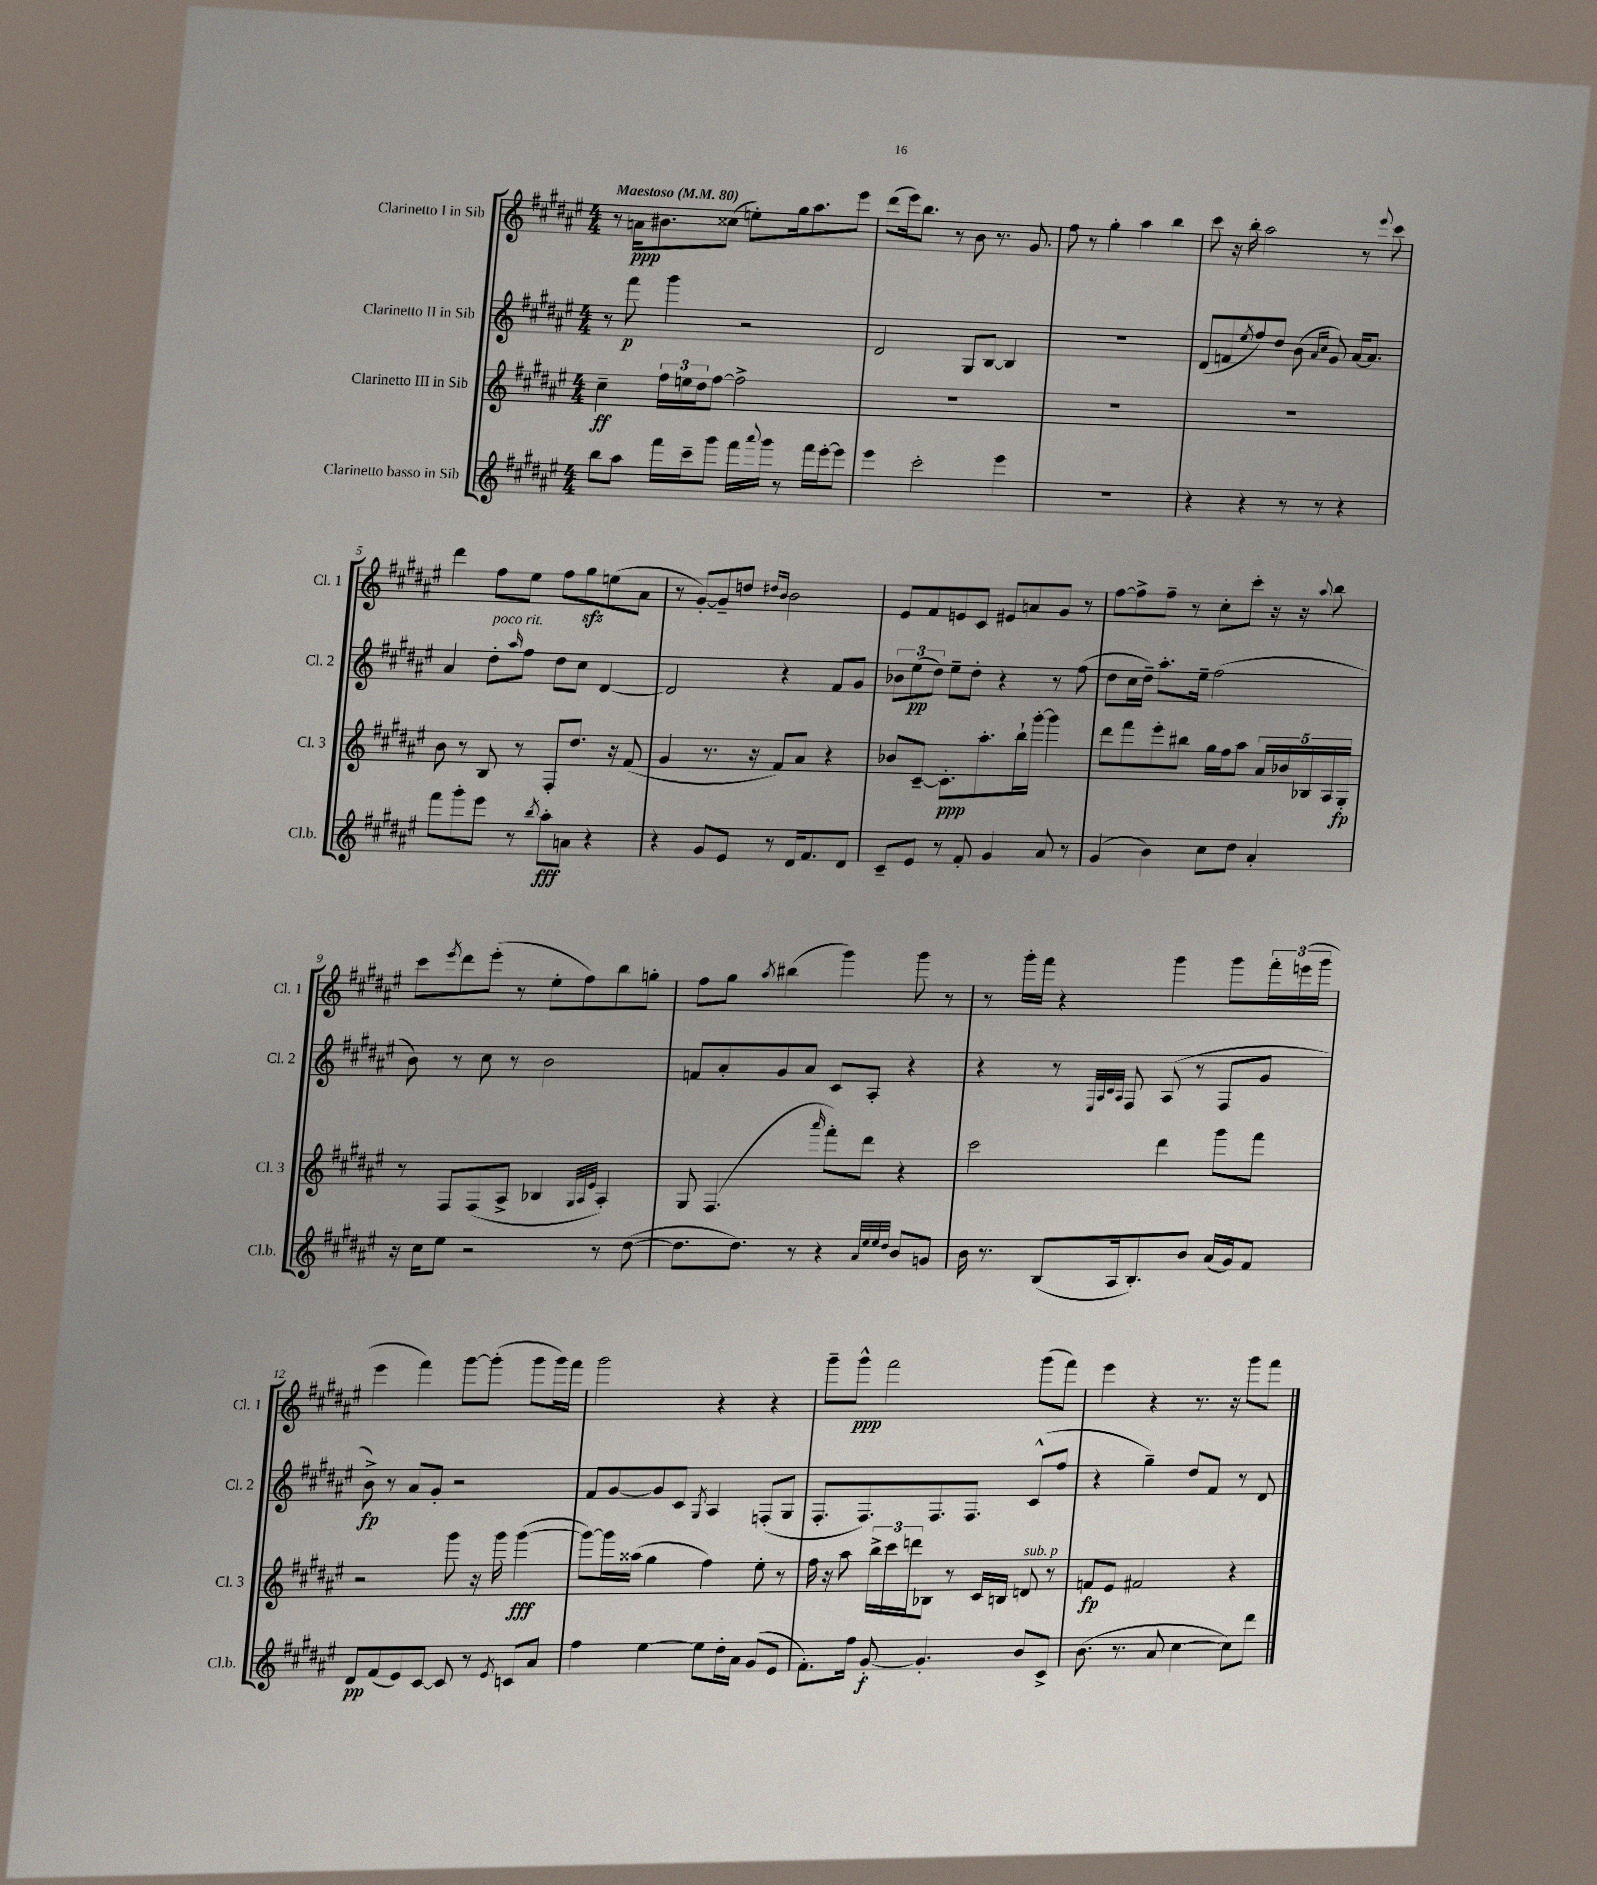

**kern	**dynam	**kern	**dynam	**kern	**dynam	**kern	**dynam
*part4	*part4	*part3	*part3	*part2	*part2	*part1	*part1
*staff4	*staff4	*staff3	*staff3	*staff2	*staff2	*staff1	*staff1
*I"Clarinetto basso in Sib	*	*I"Clarinetto III in Sib	*	*I"Clarinetto II in Sib	*	*I"Clarinetto I in Sib	*
*I'Cl.b.	*	*I'Cl. 3	*	*I'Cl. 2	*	*I'Cl. 1	*
*clefG2	*	*clefG2	*	*clefG2	*	*clefG2	*
*k[f#c#g#d#a#e#]	*	*k[f#c#g#d#a#e#]	*	*k[f#c#g#d#a#e#]	*	*k[f#c#g#d#a#e#]	*
*M4/4	*	*M4/4	*	*M4/4	*	*M4/4	*
*MM80	*	*MM80	*	*MM80	*	*MM80	*
=1	=1	=1	=1	=1	=1	=1	=1
!	!	!	!	!	!	!LO:TX:a:B:t=Maestoso	!
8bb\L	.	4cc#~\	ff	8r	.	8r	.
8aa#\J	.	.	.	8fff#\	p	16an\KL	ppp
.	.	.	.	.	.	8.b#X\	.
16fff#\LL	.	24ff#\LL	.	4ggg#\	.	.	.
.	.	24een\	.	.	.	.	.
16ccc#~\J	.	.	.	.	.	.	.
.	.	24dd#\J	.	.	.	.	.
8ggg#\J	.	[8ff#\J	.	.	.	(8cc##X\J	.
16fff#\LL	.	2ff#^\]	.	2r	.	8een'\L)	.
8qqaaa#/	.	.	.	.	.	.	.
16ggg#\JJ	.	.	.	.	.	.	.
8r	.	.	.	.	.	16gg#\k	.
.	.	.	.	.	.	8.aa#\	.
16fff#\LL	.	.	.	.	.	.	.
[16eee#'\J	.	.	.	.	.	.	.
8eee#\J]	.	.	.	.	.	8eee#\J	.
=2	=2	=2	=2	=2	=2	=2	=2
4eee#\	.	1r	.	2d#/	.	(8ddd#\L	.
.	.	.	.	.	.	16eee#\k)	.
.	.	.	.	.	.	8.bb\J	.
2ccc#'\	.	.	.	.	.	.	.
.	.	.	.	.	.	8r	.
.	.	.	.	8G#/L	.	8b\	.
.	.	.	.	[8B/J	.	8.r	.
4eee#\	.	.	.	4B/]	.	.	.
.	.	.	.	.	.	8.g#/	.
=3	=3	=3	=3	=3	=3	=3	=3
1r	.	1r	.	1r	.	8ff#\	.
.	.	.	.	.	.	8r	.
.	.	.	.	.	.	4gg#'\	.
.	.	.	.	.	.	4aa#\	.
.	.	.	.	.	.	4bb\	.
=4	=4	=4	=4	=4	=4	=4	=4
4r	.	1r	.	(8d#/L	.	8ccc#\	.
.	.	.	.	8fn/	.	16r	.
.	.	.	.	.	.	16bb'\	.
.	.	.	.	8qee#/	.	.	.
4r	.	.	.	8ff#/)	.	2aa#\	.
.	.	.	.	8dd#/J	.	.	.
8r	.	.	.	(8b\	.	.	.
.	.	.	.	16qqa#/LL	.	.	.
.	.	.	.	16qqcc#/JJ	.	.	.
8r	.	.	.	8g#/)	.	.	.
4r	.	.	.	[16a#/KL	.	8r	.
.	.	.	.	8.a#/J]	.	.	.
.	.	.	.	.	.	8qqeee#/	.
.	.	.	.	.	.	8ccc#\	.
!!LO:LB:g=z
=5	=5	=5	=5	=5	=5	=5	=5
8fff#\L	.	8b\	.	4a#/	.	4ddd#\	.
8ggg#'\	.	8r	.	.	.	.	.
!	!	!	!	!LO:TX:a:i:t=poco rit.	!	!	!
8eee#\J	.	8B/	.	8dd#'\L	.	8ff#\L	.
.	.	.	.	16qqaa#/	.	.	.
8r	.	8r	.	8ff#\J	.	8ee#\J	.
8qbb/	.	.	.	.	.	.	.
8aa#'\L	fff	8F#'/L	.	8dd#\L	.	8ff#\L	.
8an\J	.	8.dd#/J	.	8cc#\J	.	8gg#zz\	.
4r	.	.	.	[4d#/	.	(8een\	.
.	.	16r	.	.	.	.	.
.	.	(8f#/	.	.	.	8a#\J	.
=6	=6	=6	=6	=6	=6	=6	=6
4r	.	4g#/	.	2d#/]	.	8r	.
.	.	.	.	.	.	[8g#'/L)	.
8g#/L	.	8.r	.	.	.	8g#~/]	.
8e#/J	.	.	.	.	.	8ddn/J	.
.	.	16r	.	.	.	.	.
.	.	.	.	.	.	16qqdd#X/LL	.
.	.	.	.	.	.	16qqb/JJ	.
8r	.	8f#/L)	.	4r	.	2b\	.
16d#/KL	.	8a#/J	.	.	.	.	.
8.f#/	.	.	.	.	.	.	.
.	.	4r	.	8f#/L	.	.	.
8d#/J	.	.	.	8g#/J	.	.	.
=7	=7	=7	=7	=7	=7	=7	=7
8c#~/L	.	8b-X/L	.	12b-X\L	.	8e#/L	.
.	.	.	.	(12ee#\	pp	.	.
8e#/J	.	[8c#~/J	.	.	.	8f#/	.
.	.	.	.	12dd#\J)	.	.	.
8r	.	8.c#'\L]	ppp	8ee#~\L	.	8en/	.
8f#'/	.	.	.	8dd#'\J	.	8c#/J	.
.	.	8.aa#'\	.	.	.	.	.
4g#/	.	.	.	4r	.	8e#X/L	.
.	.	16bb`\L	.	.	.	8an/	.
.	.	[16ggg#'\JJ	.	.	.	.	.
8a#/	.	4ggg#\]	.	8r	.	8g#/J	.
8r	.	.	.	(8ff#\	.	8r	.
=8	=8	=8	=8	=8	=8	=8	=8
(4g#/	.	8ddd#\L	.	8dd#\L	.	[8ff#\L	.
.	.	8fff#\	.	16cc#\L	.	8ff#^\]	.
.	.	.	.	16dd#~\JJ)	.	.	.
4b\)	.	8eee#'\	.	8.aa#'\L	.	8ff#~\J	.
.	.	8bb#X\J	.	.	.	8r	.
.	.	.	.	16ee#~\Jk	.	.	.
8cc#\L	.	16gg#\LL	.	(2ff#\	.	8cc#'\L	.
.	.	16ff#\J	.	.	.	.	.
8dd#\J	.	8aa#\J	.	.	.	8ccc#'\J	.
4a#'/	.	20a#/LL	.	.	.	16r	.
.	.	20b-X/	.	.	.	.	.
.	.	.	.	.	.	16r	.
.	.	20B-X/	.	.	.	.	.
.	.	.	.	.	.	8qqaa#/	.
.	.	.	.	.	.	8bb\	.
.	.	20A#/	.	.	.	.	.
.	.	20G#'/JJ	fp	.	.	.	.
!!LO:LB:g=z
=9	=9	=9	=9	=9	=9	=9	=9
16r	.	8r	.	8b\)	.	8ccc#\L	.
16cc#\KL	.	.	.	.	.	.	.
.	.	.	.	.	.	8qeee#/	.
8ee#\J	.	8F#/L	.	8r	.	8ddd#\	.
2r	.	(8F#/	.	8cc#\	.	(8eee#'\J	.
.	.	8A#^/J	.	8r	.	8r	.
.	.	4B-X/	.	2b\	.	8ee#'\L	.
.	.	.	.	.	.	8ff#\)	.
.	.	32qqG#/LLL	.	.	.	.	.
.	.	32qqA#/	.	.	.	.	.
.	.	32qqe#/JJJ	.	.	.	.	.
8r	.	4A#'/)	.	.	.	8bb\	.
([8dd#\	.	.	.	.	.	8ggn'\J	.
=10	=10	=10	=10	=10	=10	=10	=10
8.dd#\L]	.	8G#/	.	8fn/L	.	8ff#\L	.
.	.	(4.F#/	.	8a#'/	.	8gg#\J	.
8.dd#\J)	.	.	.	.	.	.	.
.	.	.	.	.	.	8qaa#/	.
.	.	.	.	8g#/	.	(4bb#X\	.
8r	.	.	.	8a#/J	.	.	.
.	.	16qqaaa#/	.	.	.	.	.
4r	.	8fff#'\L)	.	8c#/L	.	4ggg#\)	.
.	.	8ddd#\J	.	8A#'/J	.	.	.
32qqa#/LLL	.	.	.	.	.	.	.
32qqee#/	.	.	.	.	.	.	.
32qqee#/	.	.	.	.	.	.	.
32qqdd#/JJJ	.	.	.	.	.	.	.
8b/L	.	4r	.	4r	.	8ggg#\	.
8gn/J	.	.	.	.	.	8r	.
=11	=11	=11	=11	=11	=11	=11	=11
16b\	.	2ccc#\	.	4r	.	8r	.
8.r	.	.	.	.	.	.	.
.	.	.	.	.	.	16ggg#'\LL	.
.	.	.	.	.	.	16fff#\JJ	.
(8B/L	.	.	.	8r	.	4r	.
.	.	.	.	32qqE#/LLL	.	.	.
.	.	.	.	32qqA#/	.	.	.
.	.	.	.	32qqc#/	.	.	.
.	.	.	.	32qqA#/JJJ	.	.	.
16A#/k	.	.	.	8F#/	.	.	.
8.B'/)	.	.	.	.	.	.	.
.	.	4ddd#\	.	(8A#/	.	4ggg#\	.
8b/J	.	.	.	8r	.	.	.
(16a#/LL	.	8ggg#\L	.	8F#/L	.	8ggg#\L	.
16g#/J)	.	.	.	.	.	.	.
8f#/J	.	8fff#\J	.	8g#/J	.	24fff#'\L	.
.	.	.	.	.	.	(24eeen\	.
.	.	.	.	.	.	24ggg#\JJ	.
!!LO:LB:g=z
=12	=12	=12	=12	=12	=12	=12	=12
8d#/L	pp	2r	.	8b^\)	fp	4eee#\	.
(8f#/	.	.	.	8r	.	.	.
8e#/)	.	.	.	8a#/L	.	4fff#\)	.
[8c#/J	.	.	.	8g#'/J	.	.	.
8c#/]	.	8ggg#\	.	2r	.	[8ggg#\L	.
8r	.	16r	.	.	.	(8ggg#'\J]	.
.	.	16ggg#\	.	.	.	.	.
8qe#/	.	.	.	.	.	.	.
8cn/L	.	([4ggg#\	fff	.	.	8ggg#\L	.
8a#/J	.	.	.	.	.	16ggg#\L)	.
.	.	.	.	.	.	16fff#\JJ	.
=13	=13	=13	=13	=13	=13	=13	=13
4ff#\	.	8ggg#\L_)	.	8f#/L	.	2ggg#\	.
.	.	16ggg#\L]	.	[8g#/	.	.	.
.	.	(16aa##X\JJ	.	.	.	.	.
[4ee#\	.	4gg#\	.	8g#/]	.	.	.
.	.	.	.	8c#/J	.	.	.
.	.	.	.	8qG#/	.	.	.
8ee#\L]	.	4ff#\)	.	4A#/	.	4r	.
16dd#'\L	.	.	.	.	.	.	.
16a#\JJ	.	.	.	.	.	.	.
(8g#/L	.	8ee#'\	.	(8Fn'/L	.	4r	.
8e#/J	.	8r	.	8G#/J	.	.	.
=14	=14	=14	=14	=14	=14	=14	=14
8.f#'\L)	.	16ff#\	.	8.F#'/L	.	8ggg#~\L	.
.	.	16r	.	.	.	.	.
.	.	8aa#\	.	.	.	8ggg#^^\J	ppp
16ff#\Jk	.	.	.	8.F#/)	.	.	.
[8g#'/	f	24bb^\LL	.	.	.	2fff#\	.
.	.	24ccc#\	.	.	.	.	.
.	.	24dddn\J	.	.	.	.	.
4.g#'/]	.	8B-X\J	.	8.F#/	.	.	.
.	.	8r	.	.	.	.	.
.	.	.	.	8.F#/J	.	.	.
.	.	16c#/LL	.	.	.	.	.
.	.	16Bn/JJ	.	.	.	.	.
!	!	!LO:TX:a:i:t=sub. p	!	!	!	!	!
8b/L	.	8dn/	.	(8c#^^/L	.	(8ggg#\L	.
8c#^/J	.	8r	.	8ff#/J	.	8fff#\J)	.
=15	=15	=15	=15	=15	=15	=15	=15
(8.b\	.	8fn/L	fp	4r	.	4eee#\	.
.	.	8e#/J	.	.	.	.	.
8.r	.	.	.	.	.	.	.
.	.	2f#X/	.	4gg#~\)	.	4r	.
8a#/	.	.	.	.	.	.	.
[4cc#\	.	.	.	8dd#/L	.	8.r	.
.	.	.	.	8f#/J	.	.	.
.	.	.	.	.	.	16r	.
8cc#\L])	.	4r	.	8r	.	8ggg#\L	.
8ddd#\J	.	.	.	8d#/	.	8fff#\J	.
==	==	==	==	==	==	==	==
*-	*-	*-	*-	*-	*-	*-	*-
